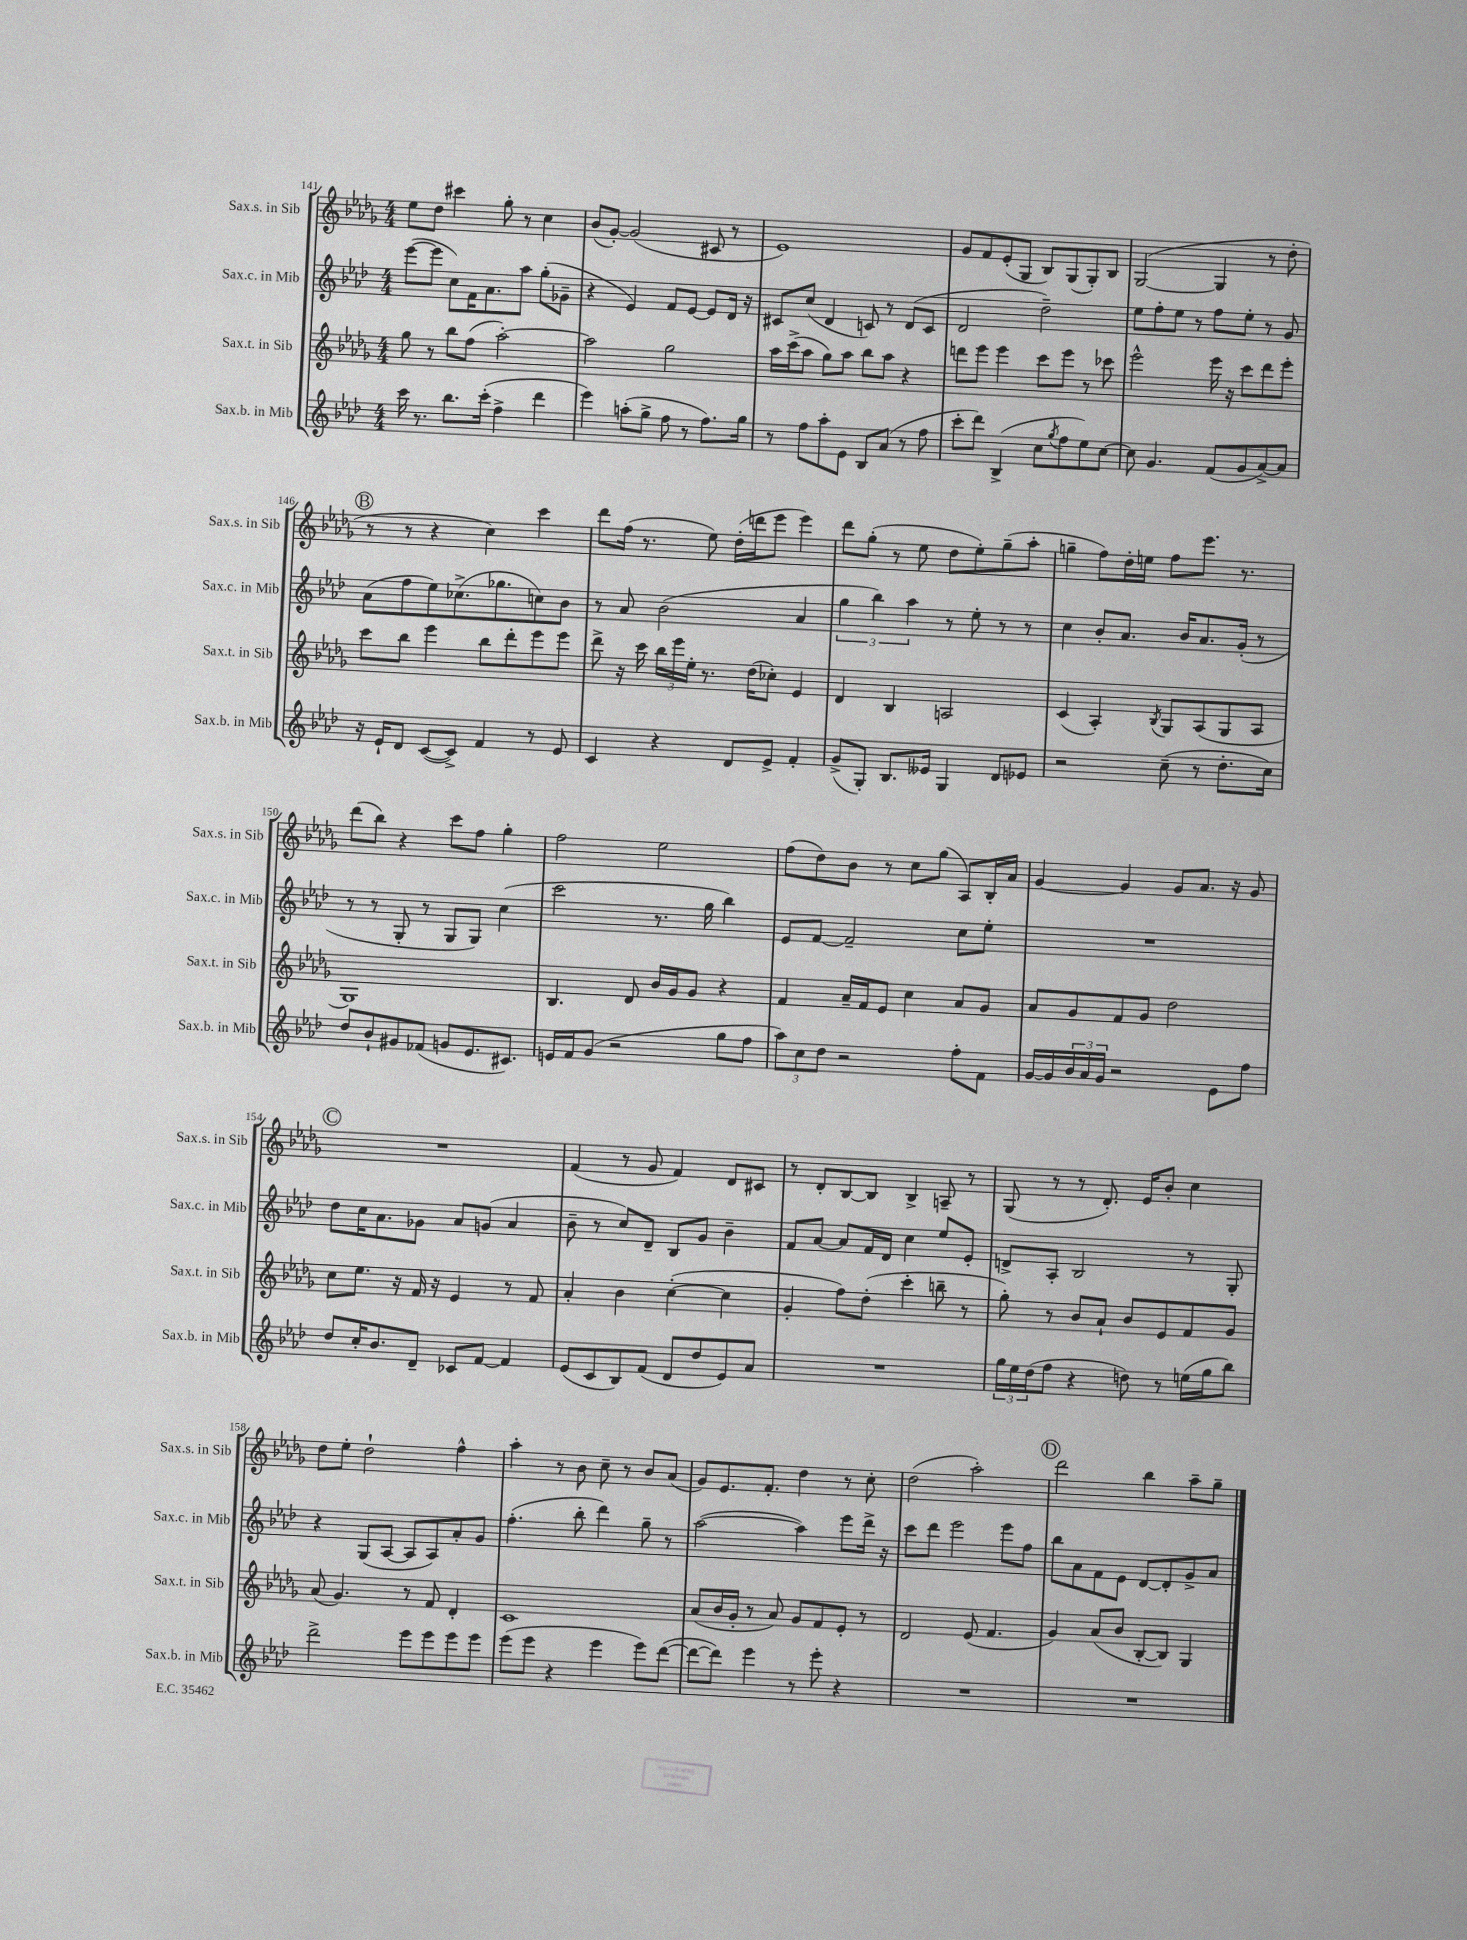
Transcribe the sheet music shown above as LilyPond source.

<<
\new StaffGroup <<
\new Staff = "s0" \with { instrumentName = "Sax.s. in Sib" shortInstrumentName = "Sax.s. in Sib" } {
    \clef treble \key des \major \numericTimeSignature \time 4/4
    ees''8 des''8 cis'''4 ges''8-. r8 c''4 |
    bes'8( ges'8~-.) ges'2( cis'8 r8 |
    ees'1) |
    ges'8 f'8 ees'8-.( ges8 bes8) ges8( ges8-.) bes8 |
    ges2~( ges4 r8 des''8-. |
    \mark \markup { \circle "B" } r8 r8 r4 c''4) c'''4 |
    des'''8 f''16( r8. ees''8) des''16-.( d'''16 ees'''8 ees'''4) |
    des'''8 ges''8-.( r8 ees''8 des''8 ees''8-.) ges''8--( aes''8-. |
    g''4-- f''8) des''16-. e''16 f''8 ees'''8. r8. |
    des'''8( bes''8) r4 c'''8 f''8 ges''4-. |
    f''2 ees''2 |
    f''8( des''8) bes'8 r8 c''8 ges''8( aes8) bes16-. aes'16 |
    ges'4~ ges'4 ges'8 aes'8. r16 ges'8 |
    \mark \markup { \circle "C" } R1 |
    f'4( r8 ges'8 f'4) des'8 cis'8 |
    r8 des'8-. bes8~ bes8 bes4-> a8-- r8 |
    ges8( r8 r8 des'8.-.) ees'16 bes'8-. c''4 |
    des''8 ees''8-. des''2-! f''4-^ |
    aes''4-. r8 bes'8 c''8-- r8 bes'8 aes'8( |
    ges'8) ees'8. f'8.-. des''4 r8 c''8-. |
    des''2( aes''2-.) |
    \mark \markup { \circle "D" } des'''2 bes''4 aes''8-- ges''8-- \bar "|." |
}
\new Staff = "s1" \with { instrumentName = "Sax.c. in Mib" shortInstrumentName = "Sax.c. in Mib" } {
    \clef treble \key aes \major \numericTimeSignature \time 4/4
    ees'''8~( ees'''8 c''8) f'16 aes'8. aes''8 g''8-.( ges'8-- |
    r4 ees'4) f'8 ees'8~ ees'8 des'16 r16 |
    cis'8 c''8( des'4 c'8) r8 des'8( c'8 |
    des'2 des''2--) |
    ees''8 f''8-. ees''8 r8 f''8 ees''8-. r8 g'8 |
    \mark \markup { \circle "B" } aes'8( f''8 ees''8) ces''8.->( ges''8. c''8) bes'8 |
    r8 aes'8 bes'2( aes'4 |
    \tuplet 3/2 { g''4 bes''4) aes''4 } r8 ees''8-. r8 r8 |
    c''4 bes'8-. aes'8. bes'16 aes'8. g'16-.( r8 |
    r8 r8 g8-. r8 g8 g8) c''4( |
    c'''2 r8. g''16 bes''4) |
    ees'8 f'8~ f'2-- c''8 ees''8-. |
    R1 |
    \mark \markup { \circle "C" } des''8 c''16 aes'8. ges'8 aes'8 g'8( aes'4 |
    bes'8-- r8 c''8) des'8-- bes8 g'8 bes'4-- |
    f'8 aes'8~ aes'8 f'16 des'16 c''4 ees''8 ees'8-. |
    d'8-> aes8-. bes2 r8 g8-. |
    r4 g8( aes8~ aes8 aes8) aes'8-. g'8 |
    f''4.-.( bes''8-. des'''4) g''8-- r8 |
    aes''2~( aes''4) ees'''8 des'''16-> r16 |
    c'''8 des'''8 ees'''2 ees'''8 f''8 |
    \mark \markup { \circle "D" } bes''8 aes'8 f'8 ees'8 des'8~ des'8-. g'8-> aes'8 \bar "|." |
}
\new Staff = "s2" \with { instrumentName = "Sax.t. in Sib" shortInstrumentName = "Sax.t. in Sib" } {
    \clef treble \key des \major \numericTimeSignature \time 4/4
    ges''8 r8 bes''8 f''8( aes''2~-.) |
    aes''2 ges''2 |
    aes''16 c'''16->( aes''8 ges''8) aes''8 bes''8 aes''8 r4 |
    d'''8 ees'''8 ees'''4 c'''8 ees'''8 r8 ces'''8 |
    ees'''2-^ ees'''16 r16 c'''8 des'''8 ees'''8-. |
    \mark \markup { \circle "B" } c'''8 bes''8 ees'''4 bes''8 des'''8-. ees'''8 ees'''8 |
    des'''8-> r16 c'''16 \tuplet 3/2 { bes''16 ees'''16 ees''16-. } r8. des''16( ces''8-.) ees'4 |
    des'4 bes4 a2 |
    c'4( aes4-.) \acciaccatura { bes8 } ges8 aes8( ges8 aes8 |
    ges1) |
    bes4. des'8 bes'16 ges'16 ges'8 r4 |
    f'4 aes'16-- f'16 ees'8 c''4 aes'8 ges'8 |
    aes'8 ges'8 f'8 ges'8 des''2 |
    \mark \markup { \circle "C" } c''8 ees''8. r16 f'16 r16 ees'4 r8 f'8 |
    aes'4-. bes'4 c''4~-.( c''4 |
    ges'4-. f''8) des''8-.( c'''4-. b''8-- r8 |
    ges''8-.) r8 bes'8 aes'8-! bes'8 ees'8 f'8 ges'8 |
    aes'8( ges'4.) r8 f'8 des'4-. |
    c'1 |
    aes'8( bes'16 ges'16-. r8 aes'8) ges'8 f'8 ees'8-. r8 |
    des'2 ees'8( f'4. |
    \mark \markup { \circle "D" } ges'4) aes'8( bes'8 bes8~-. bes8) ges4 \bar "|." |
}
\new Staff = "s3" \with { instrumentName = "Sax.b. in Mib" shortInstrumentName = "Sax.b. in Mib" } {
    \clef treble \key aes \major \numericTimeSignature \time 4/4
    c'''16 r8. bes''8. c'''16-.( f''4-> des'''4 |
    ees'''4) a''8-.( g''8-> f''8 r8 f''8.) g''16 |
    r8 f''8 aes''8-. ees'8 bes8 aes'8( r8 f''8 |
    c'''8-. des'''8) bes4->( c''8 \acciaccatura { g''8 } f''8 ees''8) c''8~ |
    c''8 g'4. f'8( g'8 aes'8~->) aes'8 |
    \mark \markup { \circle "B" } r16 ees'16-! des'8 c'8~( c'8->) f'4 r8 ees'8 |
    c'4 r4 des'8 ees'8-> f'4-. |
    g'8->( g8-.) bes8. eeses'16 g4 des'8 ees'8 |
    r2 c''8--( r8 des''8.-. c''16) |
    des''8 bes'8-! gis'8 fes'8( g'8 ees'8. cis'8.) |
    e'16 f'16 g'8( r2 g''8 f''8 |
    \tuplet 3/2 { aes''8) c''8 des''8 } r2 f''8-. f'8 |
    g'16~ g'16 \tuplet 3/2 { bes'16 aes'16 g'16 } r2 ees'8 f''8 |
    \mark \markup { \circle "C" } des''8 c''16-. bes'8. des'8-- ces'8 f'8~ f'4 |
    ees'8( c'8 bes8) f'8( des'8 des''8 ees'8) aes'8 |
    R1 |
    \tuplet 3/2 { g''16 ees''16 des''16( } f''8 r4 d''8) r8 e''16( g''16 bes''8) |
    des'''2-> ees'''8 ees'''8 ees'''8 ees'''8 |
    ees'''8( ees'''8 r4 ees'''4 ees'''8) des'''8~( |
    des'''8~ des'''8) ees'''4 r8 ees'''8-. r4 |
    R1 |
    \mark \markup { \circle "D" } R1 \bar "|." |
}
>>
>>
\layout { \context { \Score currentBarNumber = #141 } }
